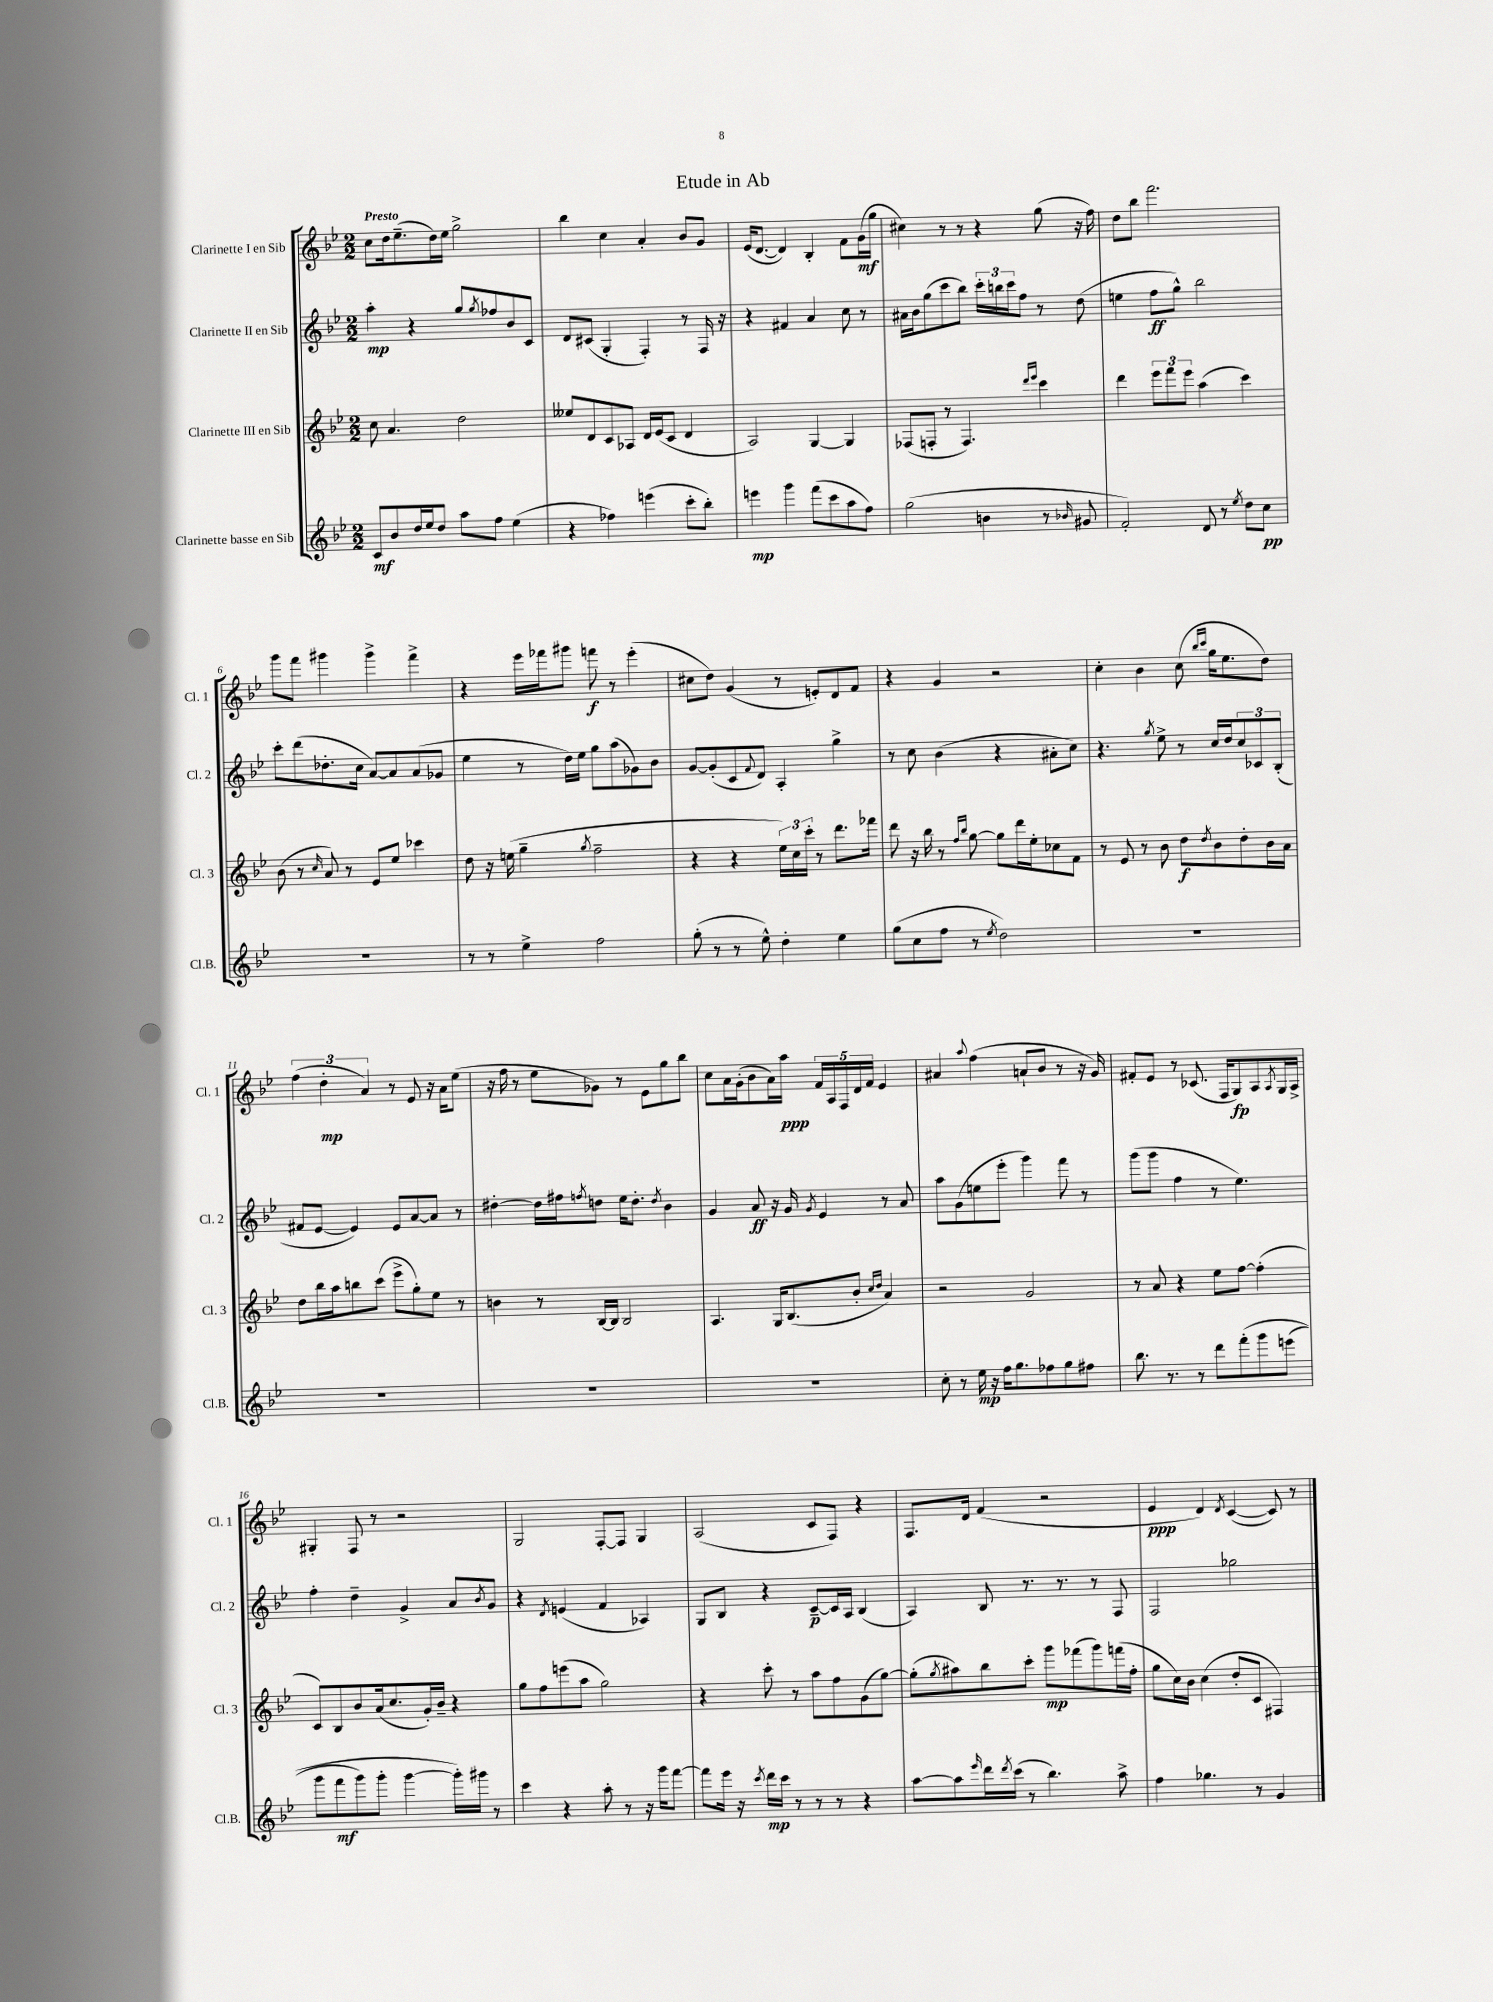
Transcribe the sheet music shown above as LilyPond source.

\header { title = "Etude in Ab" }
<<
\new StaffGroup <<
\new Staff = "s0" \with { instrumentName = "Clarinette I en Sib" shortInstrumentName = "Cl. 1" } {
    \clef treble \key bes \major \numericTimeSignature \time 2/2 \tempo "Presto"
    c''8 d''16 ees''8.--( d''16) ees''16 g''2-> |
    bes''4 c''4 a'4-. bes'8 g'8 |
    ees'16( d'8.~ d'4) bes4-. f'8 g'16\mf( g''16 |
    cis''4) r8 r8 r4 g''8( r16 f''16) |
    d''8 bes''8 f'''2. |
    g'''8 f'''8 gis'''4 gis'''4-> f'''4-> |
    r4 ees'''16 fes'''16 gis'''8 f'''8\f r8 ees'''4-.( |
    cis''8 d''8) g'4( r8 e'8-.) d'8 f'8 |
    r4 g'4 r2 |
    c''4-. bes'4 c''8( \grace { bes''16 c'''16 } g''16 ees''8. d''8) |
    \tuplet 3/2 { f''4( d''4-.\mp a'4) } r8 ees'8 r16 a'16 ees''8( |
    r16 f''16 r8 ees''8 ges'8) r8 ees'8 g''8 bes''8 |
    c''8 a'16 g'16-.( bes'8 a'16) a''16\ppp \tuplet 5/4 { f'16 a16 f16 d'16 f'16 } ees'4 |
    ais'4 \appoggiatura { a''8 } f''4( a'8-! bes'8 r8 r16 g'16) |
    fis'8-. ees'8 r8 ces'8.( f16 g8\fp) a8 \acciaccatura { a8 } g16 a16-> |
    gis4-. f8 r8 r2 |
    g2 f8~-. f8 g4 |
    a2( c'8 f8) r4 |
    f8. d'16 f'4( r2 |
    ees'4\ppp d'4) \acciaccatura { d'8 } c'4~( c'8) r8 \bar "|." |
}
\new Staff = "s1" \with { instrumentName = "Clarinette II en Sib" shortInstrumentName = "Cl. 2" } {
    \clef treble \key bes \major \numericTimeSignature \time 2/2
    a''4-.\mp r4 g''8 \acciaccatura { g''8 } fes''8 bes'8 c'8 |
    d'8 cis'8( g4-. f4-.) r8 f16 r16 |
    r4 fis'4 a'4 c''8 r8 |
    ais'16 bes'16 g''8( c'''8 bes''8) \tuplet 3/2 { c'''16-. b''16 c'''16 } f''8 r8 d''8( |
    e''4 f''8\ff g''8-^) bes''2 |
    c'''8-. d'''8( des''8.-. c''16 a'8~) a'8 a'8( ges'8 |
    ees''4 r8 d''16) ees''16 g''8 a''8( ges'8) bes'8 |
    g'8~ g'8-.( c'8 \appoggiatura { f'8 } d'8) a4-. g''4-> |
    r8 c''8 bes'4( r4 ais'8-. c''8) |
    r4. \acciaccatura { g''8 } ees''8-> r8 c''16 d''16 \tuplet 3/2 { c''8 ces'8 bes8-.( } |
    fis'8 ees'8~ ees'4) ees'8 a'8~ a'8 r8 |
    dis''4~-. dis''16 fis''16 \acciaccatura { f''8 } d''8 ees''16 d''8.-. \acciaccatura { d''8 } bes'4 |
    g'4 a'8\ff r16 g'16 \acciaccatura { g'8 } ees'4 r8 a'8 |
    a''8 g'8( e''8 ees'''8-. g'''4) f'''8 r8 |
    g'''8( g'''8 f''4 r8 ees''4.) |
    f''4-. d''4-- g'4-> a'8 \acciaccatura { bes'8 } g'8 |
    r4 \acciaccatura { d'8 } e'4( f'4 aes4) |
    g8 bes8 r4 c'8~--\p c'16 a16 bes4( |
    a4) bes8 r8. r8. r8 f8 |
    f2 ges''2 \bar "|." |
}
\new Staff = "s2" \with { instrumentName = "Clarinette III en Sib" shortInstrumentName = "Cl. 3" } {
    \clef treble \key bes \major \numericTimeSignature \time 2/2
    c''8 a'4. d''2 |
    eeses''8 d'8 c'8 aes8 d'16 ees'16( c'8 d'4 |
    a2) g4~ g4 |
    fes8( f8-. r8 f4.) \grace { d'''16 ees'''16 } c'''4 |
    d'''4 \tuplet 3/2 { ees'''8 f'''8 ees'''8 } a''4( c'''4) |
    bes'8( r8 \grace { c''16 } a'8) r8 ees'8 ees''8 ces'''4 |
    d''8 r16 e''16( g''4-- \acciaccatura { g''8 } f''2-- |
    r4 r4 \tuplet 3/2 { ees''16) c''16 c'''16-. } r8 d'''8. fes'''16 |
    d'''8 r16 bes''16 r8 \grace { f''16 bes''16 } g''8~ g''8 d'''16 ees''16-. ces''8 f'8 |
    r8 ees'8 r8 bes'8 d''8\f \acciaccatura { d''8 } bes'8 d''8-. bes'16 a'16 |
    d''8 bes''16 a''16 b''8 c'''8( ees'''8-> g''8-.) ees''8 r8 |
    b'4 r8 bes16~ bes16 bes2 |
    a4. g16 bes8.( bes'8-. \grace { c''16 d''16 } a'4) |
    r2 g'2 |
    r8 a'8 r4 ees''8 f''8~ f''4-.( |
    c'8) bes8 bes'8 a'16( c''8. g'16-.) bes'16-- r4 |
    g''8 f''8 e'''8( a''8 g''2) |
    r4 c'''8-. r8 a''8 f''8 g'8( g''8~) |
    g''8-.( \acciaccatura { g''8 } ais''8) bes''8 c'''8-. g'''8\mp fes'''8( g'''8) f'''16( f''16-. |
    g''8 c''16) bes'16 c''4( d''8-. c'8 fis4) \bar "|." |
}
\new Staff = "s3" \with { instrumentName = "Clarinette basse en Sib" shortInstrumentName = "Cl.B." } {
    \clef treble \key bes \major \numericTimeSignature \time 2/2
    c'8\mf bes'8 d''16 ees''16 d''8 a''8 f''8 ees''4( |
    r4 fes''4) e'''4( c'''8-. bes''8-.) |
    e'''4\mp g'''4 f'''8( c'''8 a''8 f''8) |
    g''2( b'4 r8 \grace { bes'16 } gis'8 |
    f'2-.) d'8 r8 \acciaccatura { ees''8 } d''8 c''8\pp |
    R1 |
    r8 r8 ees''4-> f''2 |
    g''8-.( r8 r8 ees''8-^) d''4-. ees''4 |
    g''8( c''8 f''8 r8 \acciaccatura { ees''8 } d''2) |
    R1 |
    R1 |
    R1 |
    R1 |
    c''8-. r8 ees''16\mp r16 f''16 g''8. fes''8 g''8 fis''8 |
    bes''8. r8. r8 d'''8 f'''8-.\( g'''8 e'''8( |
    g'''8 f'''8\mf g'''8) g'''8-. g'''4~ g'''16-.\) gis'''16 r8 |
    c'''4 r4 a''8-. r8 r16 g'''16 f'''8~ |
    f'''8 ees'''16 r16 \acciaccatura { c'''8 } d'''16\mp c'''16 r8 r8 r8 r4 |
    a''8~ a''8 \grace { ees'''16 } d'''16 \acciaccatura { d'''8 } c'''16( r8 bes''4.) a''8-> |
    f''4 ges''4. r8 g'4 \bar "|." |
}
>>
>>
